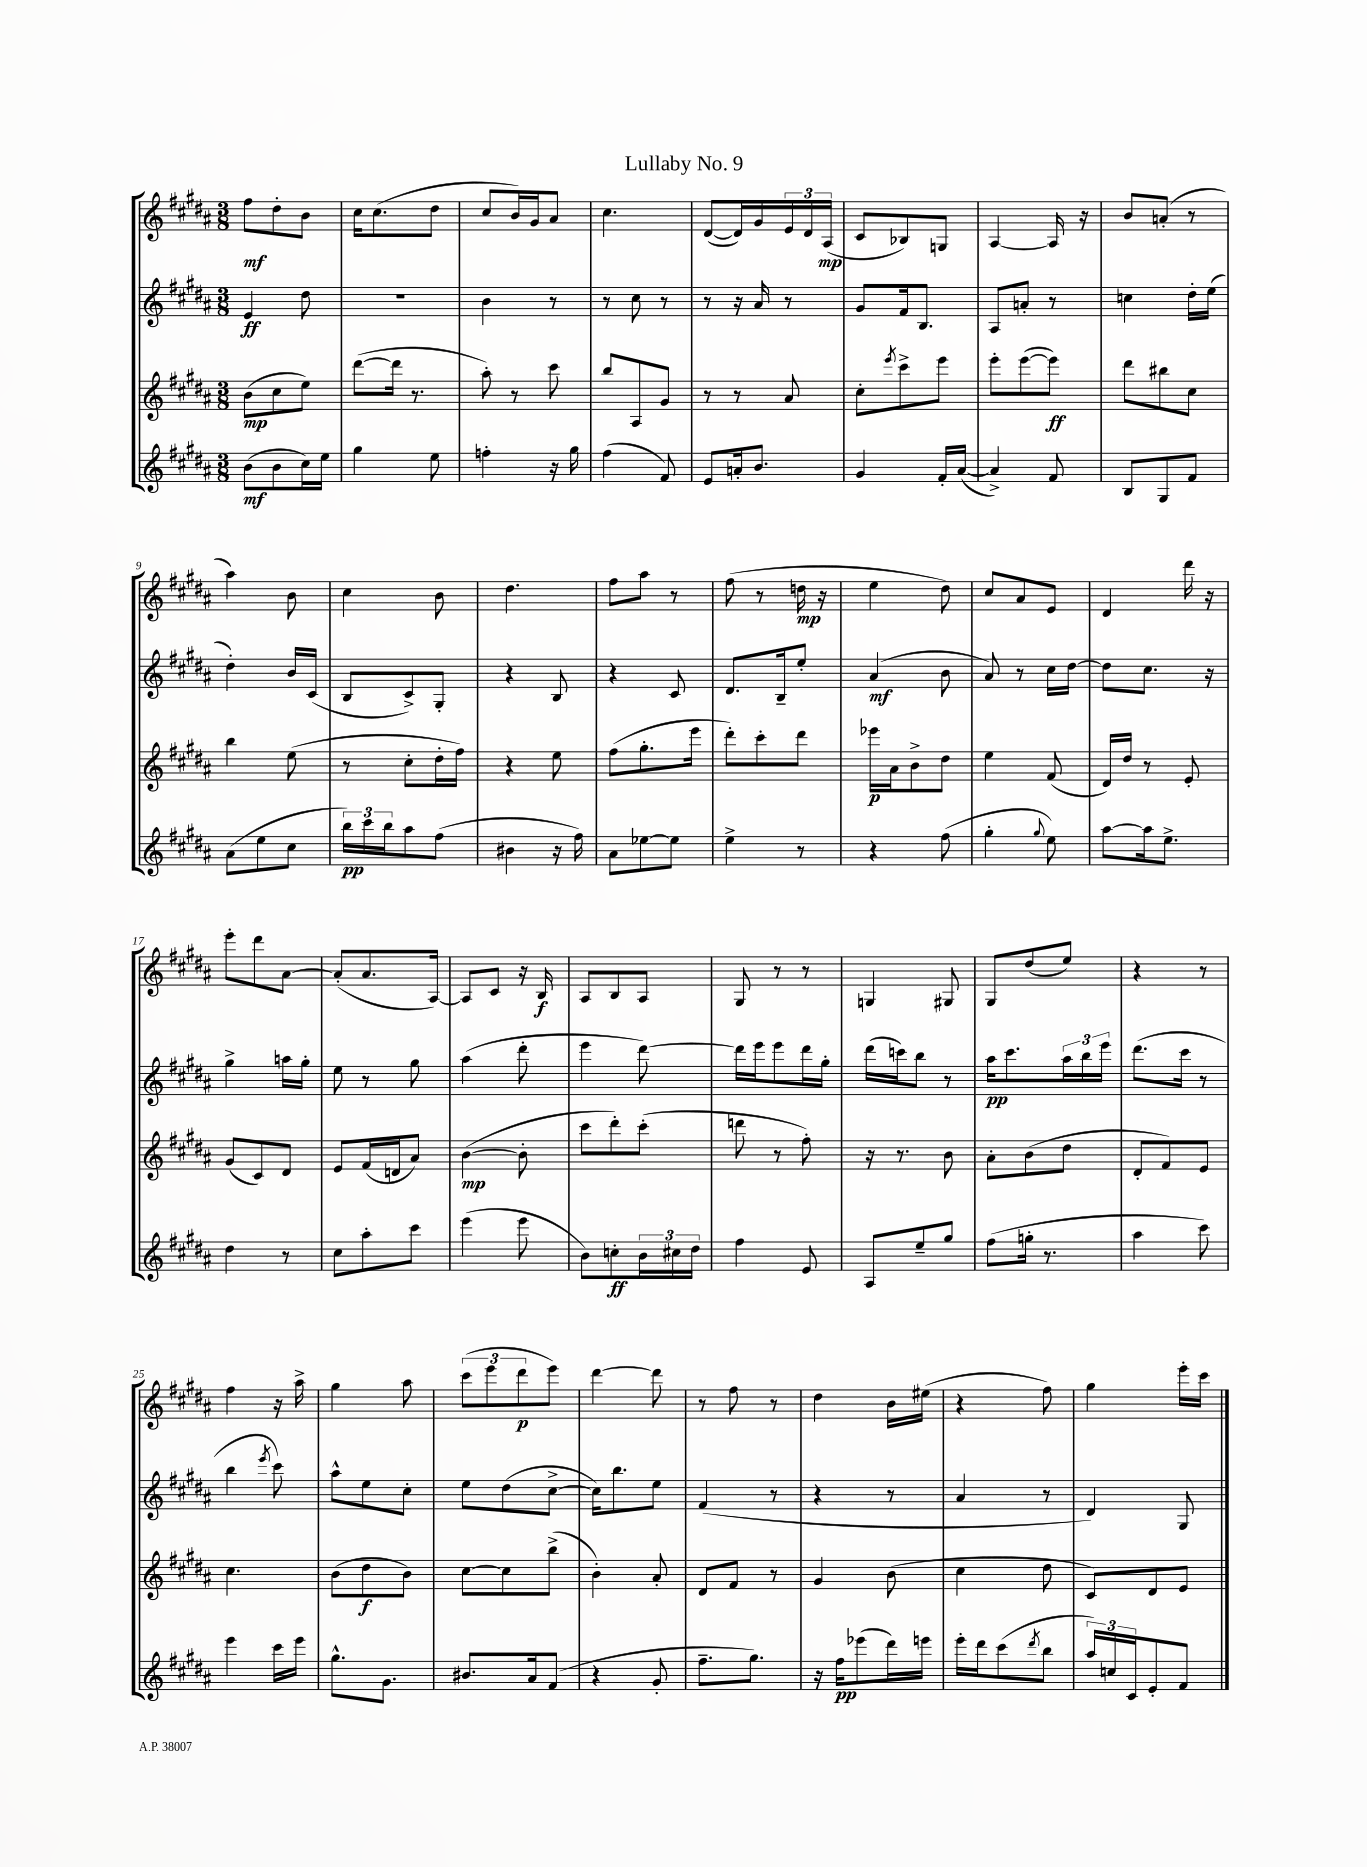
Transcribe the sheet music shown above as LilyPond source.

\header { title = "Lullaby No. 9" }
<<
\new StaffGroup <<
\new Staff = "s0" {
    \clef treble \key b \major \numericTimeSignature \time 3/8
    fis''8\mf dis''8-. b'8 |
    cis''16 cis''8.( dis''8 |
    cis''8 b'16) gis'16 ais'8 |
    cis''4. |
    dis'8~( dis'16) gis'16 \tuplet 3/2 { e'16 dis'16 ais16\mp( } |
    cis'8 bes8) g8 |
    ais4~ ais16 r16 |
    b'8 a'8-.( r8 |
    ais''4) b'8 |
    cis''4 b'8 |
    dis''4. |
    fis''8 ais''8 r8 |
    fis''8( r8 d''16\mp r16 |
    e''4 dis''8) |
    cis''8 ais'8 e'8 |
    dis'4 dis'''16 r16 |
    e'''8-. dis'''8 ais'8~ |
    ais'8-.( ais'8. ais16~) |
    ais8 cis'8 r16 b16\f |
    ais8 b8 ais8 |
    gis8 r8 r8 |
    g4 gis8 |
    gis8 dis''8( e''8) |
    r4 r8 |
    fis''4 r16 ais''16-> |
    gis''4 ais''8 |
    \tuplet 3/2 { cis'''8( e'''8 dis'''8\p } e'''8) |
    dis'''4~ dis'''8 |
    r8 fis''8 r8 |
    dis''4 b'16 eis''16( |
    r4 fis''8) |
    gis''4 e'''16-. cis'''16 \bar "|." |
}
\new Staff = "s1" {
    \clef treble \key b \major \numericTimeSignature \time 3/8
    e'4\ff dis''8 |
    R4. |
    b'4 r8 |
    r8 cis''8 r8 |
    r8 r16 ais'16 r8 |
    gis'8 fis'16 b8. |
    ais8 a'8-. r8 |
    c''4 dis''16-. e''16( |
    dis''4-.) b'16 cis'16( |
    b8 cis'8->) gis8-. |
    r4 b8 |
    r4 cis'8 |
    dis'8. b16-- e''8-. |
    ais'4\mf( b'8 |
    ais'8) r8 cis''16 dis''16~ |
    dis''8 cis''8. r16 |
    gis''4-> a''16 gis''16-. |
    e''8 r8 gis''8 |
    ais''4( dis'''8-. |
    e'''4 dis'''8~) |
    dis'''16 e'''16 e'''8 dis'''16 gis''16-. |
    dis'''16( c'''16) b''8 r8 |
    ais''16\pp cis'''8. \tuplet 3/2 { ais''16 b''16 e'''16 } |
    dis'''8.( cis'''16 r8 |
    b''4 \acciaccatura { e'''8 } cis'''8) |
    ais''8-^ e''8 cis''8-. |
    e''8 dis''8( cis''8~-> |
    cis''16) b''8. e''8 |
    fis'4( r8 |
    r4 r8 |
    ais'4 r8 |
    dis'4) gis8 \bar "|." |
}
\new Staff = "s2" {
    \clef treble \key b \major \numericTimeSignature \time 3/8
    b'8\mp( cis''8 e''8) |
    dis'''8~( dis'''16 r8. |
    ais''8-.) r8 cis'''8 |
    b''8 ais8 gis'8 |
    r8 r8 ais'8 |
    cis''8-. \acciaccatura { e'''8 } cis'''8-> e'''8 |
    e'''8-. e'''8~( e'''8\ff) |
    dis'''8 bis''8 cis''8 |
    b''4 e''8( |
    r8 cis''8-. dis''16-. fis''16) |
    r4 e''8 |
    fis''8( gis''8.-. e'''16 |
    dis'''8-.) cis'''8-. dis'''8 |
    ees'''16\p ais'16 b'8-> dis''8 |
    e''4 fis'8( |
    dis'16) dis''16 r8 e'8-. |
    gis'8( cis'8) dis'8 |
    e'8 fis'16( d'16 ais'8) |
    b'4~\mp( b'8-. |
    cis'''8 dis'''8-.) cis'''8-.( |
    d'''8 r8 fis''8-.) |
    r16 r8. b'8 |
    ais'8-. b'8( dis''8 |
    dis'8-. fis'8) e'8 |
    cis''4. |
    b'8( dis''8\f b'8) |
    cis''8~ cis''8 b''8->( |
    b'4-.) ais'8-. |
    dis'8 fis'8 r8 |
    gis'4 b'8( |
    cis''4 dis''8 |
    cis'8) dis'8 e'8 \bar "|." |
}
\new Staff = "s3" {
    \clef treble \key b \major \numericTimeSignature \time 3/8
    b'8\mf( b'8 cis''16) e''16 |
    gis''4 e''8 |
    f''4-. r16 gis''16 |
    fis''4( fis'8) |
    e'8 a'16-. b'8. |
    gis'4 fis'16-. ais'16~( |
    ais'4->) fis'8 |
    b8 gis8 fis'8 |
    ais'8( e''8 cis''8 |
    \tuplet 3/2 { b''16\pp) cis'''16 b''16 } ais''8 fis''8( |
    bis'4 r16 fis''16) |
    ais'8 ees''8~ ees''8 |
    e''4-> r8 |
    r4 fis''8( |
    gis''4-. \appoggiatura { gis''8 } e''8) |
    ais''8~ ais''16 e''8.-> |
    dis''4 r8 |
    cis''8 ais''8-. cis'''8 |
    e'''4( e'''8 |
    b'8) c''8-.\ff \tuplet 3/2 { b'16 cis''16 dis''16 } |
    fis''4 e'8 |
    ais8 e''8-- gis''8 |
    fis''8( g''16-. r8. |
    ais''4 cis'''8) |
    e'''4 cis'''16 e'''16 |
    gis''8.-^ gis'8. |
    bis'8. ais'16 fis'8( |
    r4 gis'8-. |
    fis''8.-- gis''8.) |
    r16 fis''16\pp ees'''8( dis'''16) e'''16 |
    e'''16-. dis'''16 cis'''8( \acciaccatura { dis'''8 } b''8 |
    \tuplet 3/2 { ais''16) c''16 cis'16 } e'8-. fis'8 \bar "|." |
}
>>
>>
